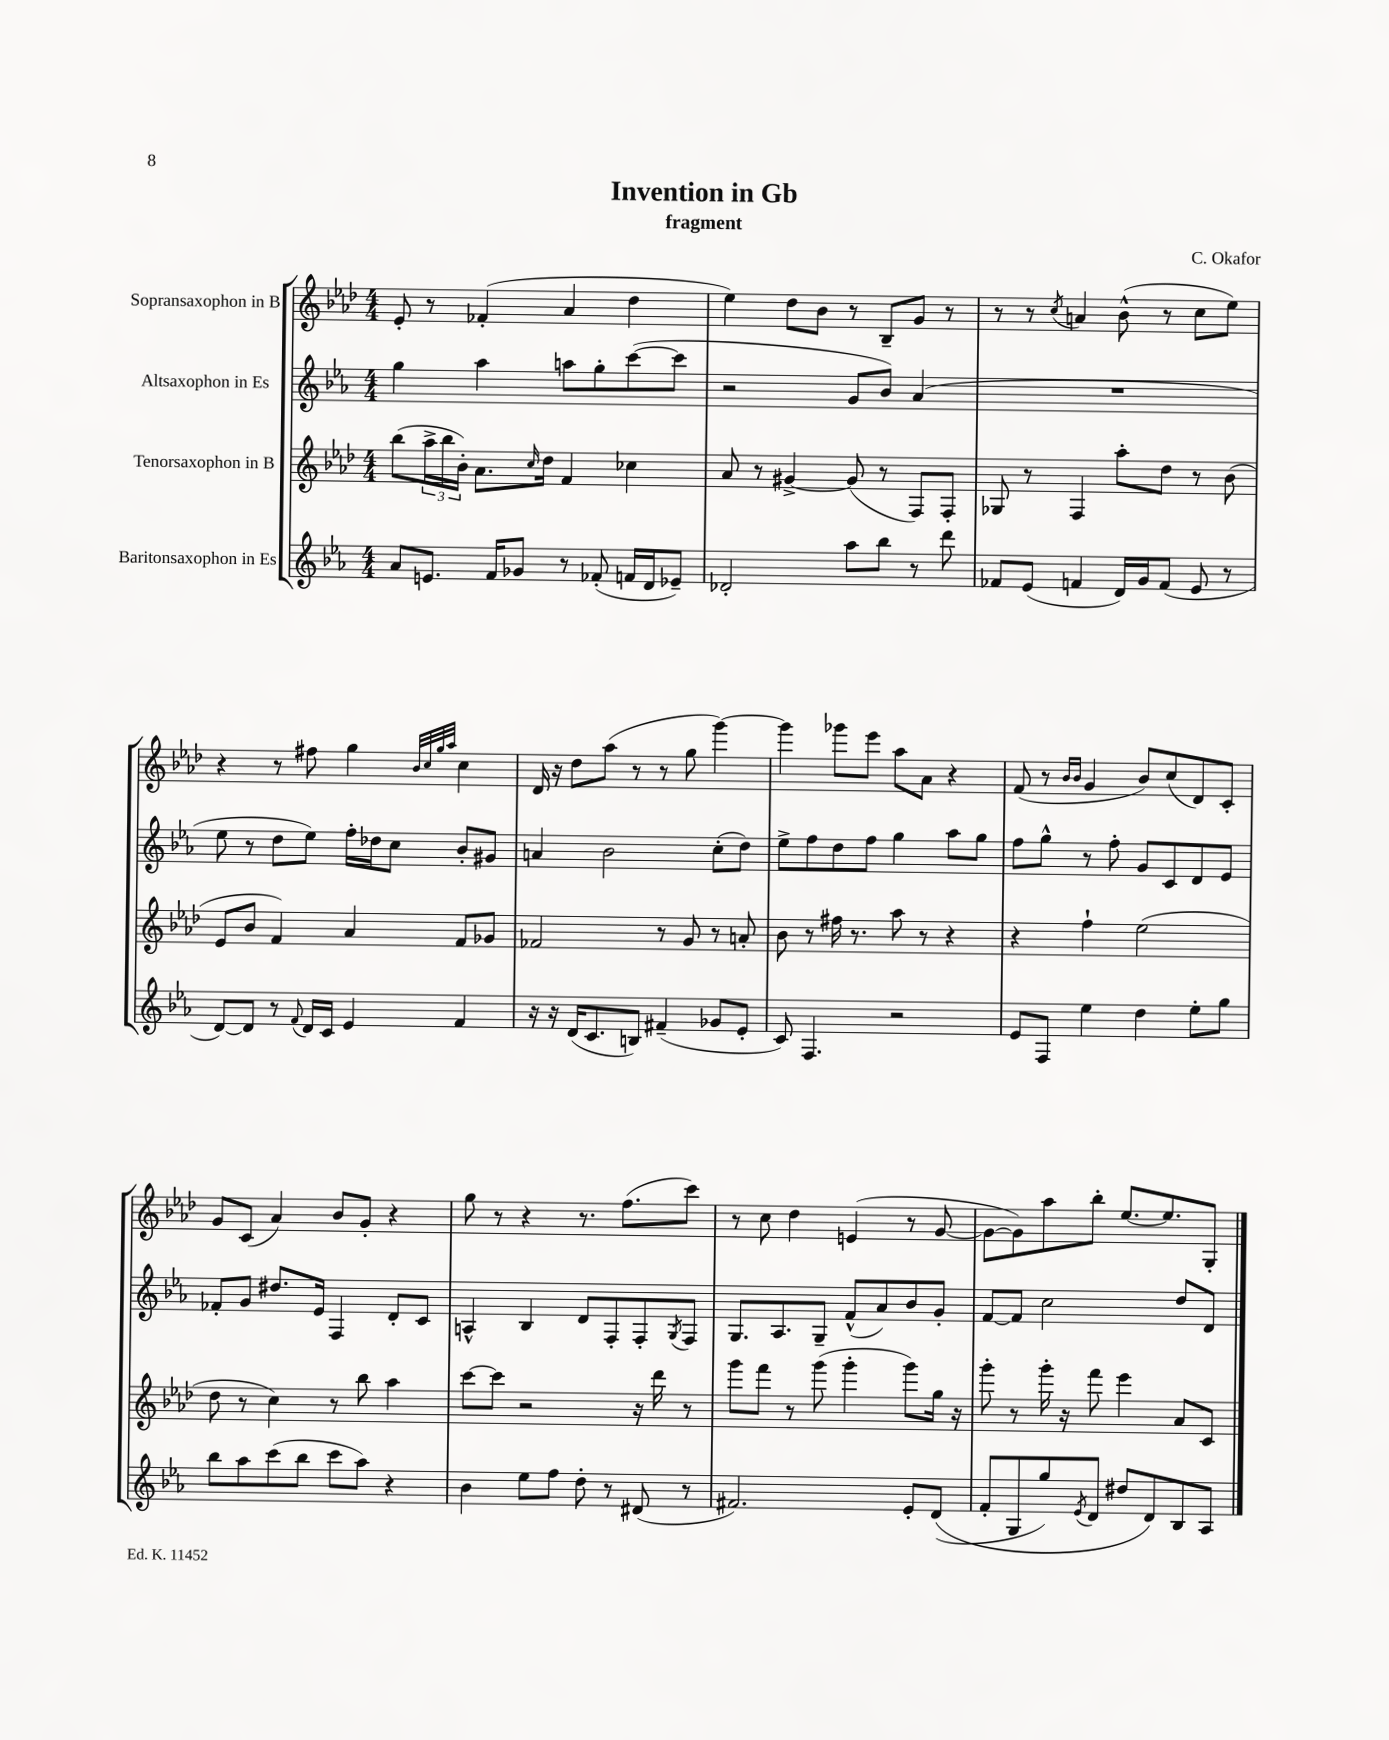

**kern	**kern	**kern	**kern
*staff4	*staff3	*staff2	*staff1
*clefG2	*clefG2	*clefG2	*clefG2
*k[b-e-a-]	*k[b-e-a-d-]	*k[b-e-a-]	*k[b-e-a-d-]
*M4/4	*M4/4	*M4/4	*M4/4
8a-	(8bb-	4gg	8e-'
8.e	24aa-^	.	8r
.	24bb-	.	.
.	24b-')	.	.
.	8.a-	4aa-	(4f-'
16f	.	.	.
8g-	.	.	.
.	16qqcc	.	.
.	16dd-	.	.
8r	4f	8aa	4a-
(8f-'	.	8gg'	.
16f	4cc-	([8ccc	4dd-
16d	.	.	.
8e-~)	.	8ccc]	.
=	=	=	=
2d-'	8a-	2r	4ee-)
.	8r	.	.
.	[4g#^	.	8dd-
.	.	.	8b-
8aa-	(8g#]	8g	8r
8bb-	8r	8b-)	8B-~
8r	8F)	(4a-	8g
8ddd	8F'	.	8r
=	=	=	=
8f-	8G-	1r	8r
(8e-	8r	.	8r
.	.	.	8qcc
4f	4F	.	4a
16d)	8aa-'	.	(8b-^^
16g	.	.	.
(8f	8dd-	.	8r
8e-	8r	.	8cc
8r	(8b-	.	8ee-)
=	=	=	=
[8d)	8e-	8ee-	4r
8d]	8b-	8r	.
8r	4f)	8dd	8r
8qqf	.	.	.
16d	.	8ee-)	8ff#
16c	.	.	.
4e-	4a-	16ff'	4gg
.	.	16dd-	.
.	.	8cc	.
.	.	.	32qqb-
.	.	.	32qqcc
.	.	.	32qqgg
.	.	.	32qqaa-
4f	8f	8b-'	4cc
.	8g-	8g#	.
=	=	=	=
16r	2f-	4a	16d-
16r	.	.	16r
(16d	.	.	8dd-
8.c	.	.	.
.	.	2b-	(8aa-
8B)	.	.	8r
(4f#~	8r	.	8r
.	8g	.	8gg
8g-	8r	(8cc'	[4ggg)
8e-'	8a'	8dd)	.
=	=	=	=
8c)	8b-	8ee-^	4ggg]
4.F	8r	8ff	.
.	16ff#	8dd	8ggg-
.	8.r	.	.
.	.	8ff	8eee-
2r	8aa-	4gg	8aa-
.	8r	.	8a-
.	4r	8aa-	4r
.	.	8gg	.
=	=	=	=
8e-	4r	8ff	(8f
8F	.	8gg^^	8r
.	.	.	16qqb-
.	.	.	16qqb-
4ee-	4ff`	8r	4g
.	.	8ff'	.
4dd	(2ee-	8g	8b-)
.	.	8c	(8cc
8ee-'	.	8d	8d-)
8gg	.	8e-	8c'
=	=	=	=
8bb-	8dd-	8f-'	8g
8aa-	8r	8g	(8c
(8ccc	4cc)	8.dd#	4a-)
8bb-	.	.	.
.	.	16e-	.
8ccc	8r	4F	8b-
8aa-)	8bb-	.	8g'
4r	4aa-	8d'	4r
.	.	8c	.
=	=	=	=
4b-	[8ccc	4A^^	8gg
.	8ccc]	.	8r
8ee-	2r	4B-	4r
8ff	.	.	.
8dd'	.	8d	8.r
8r	.	8F'	.
.	.	.	(8.ff
(8d#	16r	8F'	.
.	16ddd-	.	.
.	.	8qG	.
8r	8r	8F	8ccc)
=	=	=	=
2.f#)	8ggg	8.G	8r
.	8fff	.	8cc
.	.	8.A-	.
.	8r	.	4dd-
.	(8ggg	8G~	.
.	4ggg'	(8f^^	(4e
.	.	8a-)	.
8e-'	8ggg)	8b-	8r
&((8d	16gg	8g'	[8g
.	16r	.	.
=	=	=	=
8f'	8ggg'	[8f	8g_
8G	8r	8f]	8g])
8gg)	16ggg'	2cc	8aa-
.	16r	.	.
8qe-	.	.	.
8d	8fff	.	8bb-'
8dd#	4eee-	.	[8.ee-
8d&)	.	.	.
.	.	.	8.ee-]
8B-	8a-	8dd	.
8A-	8c	8d	8G'
==	==	==	==
*-	*-	*-	*-
